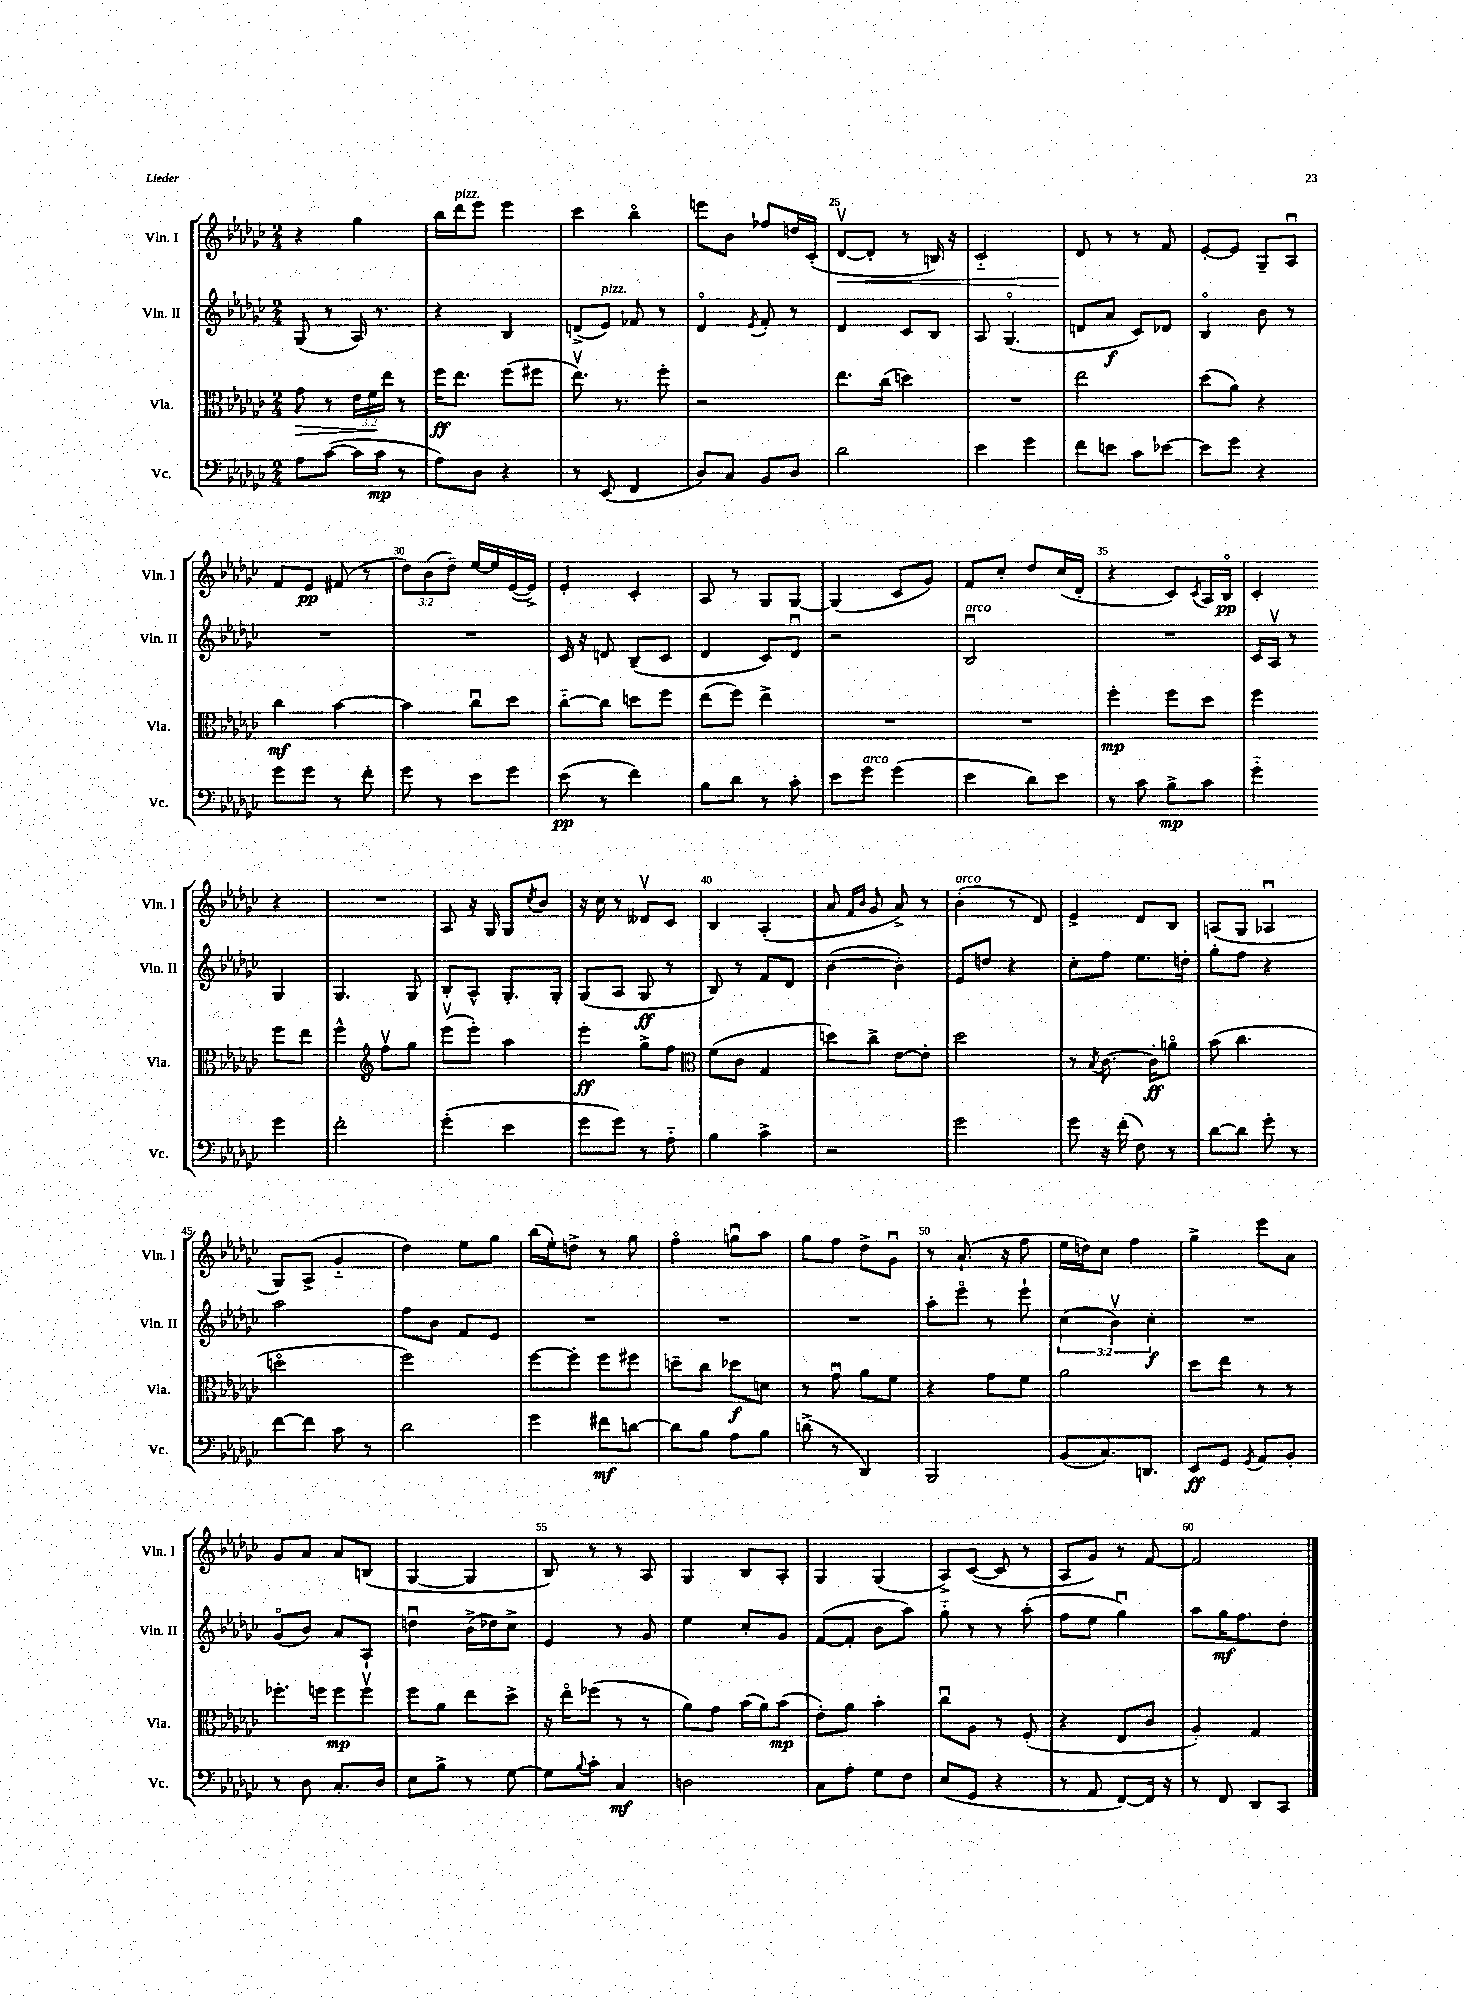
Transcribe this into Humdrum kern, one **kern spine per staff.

**kern	**dynam	**kern	**dynam	**kern	**dynam	**kern	**dynam
*part4	*part4	*part3	*part3	*part2	*part2	*part1	*part1
*staff4	*staff4	*staff3	*staff3	*staff2	*staff2	*staff1	*staff1
*I"Vc.	*	*I"Vla.	*	*I"Vln. II	*	*I"Vln. I	*
*I'Vc.	*	*I'Vla.	*	*I'Vln. II	*	*I'Vln. I	*
*clefF4	*	*clefC3	*	*clefG2	*	*clefG2	*
*k[b-e-a-d-g-c-]	*	*k[b-e-a-d-g-c-]	*	*k[b-e-a-d-g-c-]	*	*k[b-e-a-d-g-c-]	*
*M2/4	*	*M2/4	*	*M2/4	*	*M2/4	*
=21	=21	=21	=21	=21	=21	=21	=21
!	!	!	!LO:HP:b	!	!	!	!
8A-\L	.	8g-\	>	(8G-/	.	4r	.
([8c-\J	.	8r	.	8r	.	.	.
16c-\LL]	.	24e-\LL	.	16A-/)	.	4gg-\	.
.	.	24f\	.	.	.	.	.
16c-\JJ	mp	.	.	8.r	.	.	.
.	.	24ee-\JJ	]	.	.	.	.
8r	.	8r	.	.	.	.	.
=22	=22	=22	=22	=22	=22	=22	=22
8A-\L)	.	16ff\KL	ff	4r	.	16bb-\LL	.
!	!	!	!	!	!	!LO:TX:a:i:t=pizz.	!
.	.	8.ee-\J	.	.	.	16ddd-\J	.
8D-\J	.	.	.	.	.	8eee-\J	.
4r	.	(8ff\L	.	4B-/	.	4eee-\	.
.	.	8ff#X\J	.	.	.	.	.
=23	=23	=23	=23	=23	=23	=23	=23
8r	.	8.ee-v\)	.	(8dn^/L	.	4ccc-\	.
!	!	!	!	!LO:TX:a:i:t=pizz.	!	!	!
(8EE-/	.	.	.	8e-/J)	.	.	.
.	.	8.r	.	.	.	.	.
4FF/	.	.	.	8f-X/	.	4bb-\	.
.	.	8ff'\	.	8r	.	.	.
=24	=24	=24	=24	=24	=24	=24	=24
8D-/L)	.	2r	.	4d-/	.	8eeen\L	.
8C-/J	.	.	.	.	.	8b-\J	.
.	.	.	.	8qe-/	.	.	.
8BB-/L	.	.	.	8f'/	.	8ff-X/L	.
8D-/J	.	.	.	8r	.	16ddn/L	.
.	.	.	.	.	.	(16c-'/JJ	.
=25	=25	=25	=25	=25	=25	=25	=25
!	!	!	!	!	!	!	!LO:HP:b
2d-\	.	8.ee-\L	.	4d-/	.	[8d-v/L	<
.	.	.	.	.	.	8d-'/J]	.
.	.	(16cc-\Jk	.	.	.	.	.
.	.	4ddn\)	.	8c-/L	.	8r	.
.	.	.	.	8B-/J	.	16Bn/)	.
.	.	.	.	.	.	16r	.
=26	=26	=26	=26	=26	=26	=26	=26
4e-\	.	2r	.	8A-/	.	2c-/	.
.	.	.	.	(4.G-/	.	.	.
4g-\	.	.	.	.	.	.	.
=27	=27	=27	=27	=27	=27	=27	=27
8f\L	.	2ee-\	.	8dn/L	.	8d-/	.
8en\J	.	.	.	8a-/J	f	8r	[
8c-\L	.	.	.	8c-/L)	.	8r	.
[8e-X\J	.	.	.	8d-X/J	.	8f/	.
=28	=28	=28	=28	=28	=28	=28	=28
8e-\L]	.	(8dd-\L	.	4B-/	.	[8e-'/L	.
8g-\J	.	8a-\J)	.	.	.	8e-/J]	.
4r	.	4r	.	8b-\	.	8G-~/L	.
.	.	.	.	8r	.	8A-u/J	.
!!LO:LB:g=z
=29	=29	=29	=29	=29	=29	=29	=29
8g-\L	.	4cc-\	mf	2r	.	8f/L	.
8g-\J	.	.	.	.	.	8e-/J	pp
8r	.	[4b-\	.	.	.	(8f#X/	.
8f'\	.	.	.	.	.	8r	.
=30	=30	=30	=30	=30	=30	=30	=30
8g-\	.	4b-\]	.	2r	.	12dd-\L)	.
.	.	.	.	.	.	(12b-\	.
8r	.	.	.	.	.	.	.
.	.	.	.	.	.	12dd-~\J)	.
8e-\L	.	8cc-u\L	.	.	.	[16ee-/LL	.
.	.	.	.	.	.	16ee-/]	.
8g-\J	.	8dd-\J	.	.	.	([16e-/	.
.	.	.	.	.	.	16e-^/JJ])	.
=31	=31	=31	=31	=31	=31	=31	=31
(8e-\	pp	[8cc-\L	.	16c-/	.	4e-'/	.
.	.	.	.	16r	.	.	.
8r	.	8cc-\J]	.	8dn/	.	.	.
4f\)	.	8ddn\L	.	(8B-~/L	.	4c-'/	.
.	.	8ff\J	.	8c-/J	.	.	.
=32	=32	=32	=32	=32	=32	=32	=32
8B-\L	.	(8ee-\L	.	4d-/	.	8A-/	.
8d-\J	.	8ff\J)	.	.	.	8r	.
8r	.	4ee-^\	.	8c-/L)	.	8G-/L	.
8c-'\	.	.	.	8d-u/J	.	[8G-/J	.
=33	=33	=33	=33	=33	=33	=33	=33
8e-\L	.	2r	.	2r	.	(4G-/]	.
!LO:TX:a:i:t=arco	!	!	!	!	!	!	!
8g-\J	.	.	.	.	.	.	.
(4g-\	.	.	.	.	.	8c-/L	.
.	.	.	.	.	.	8g-/J)	.
=34	=34	=34	=34	=34	=34	=34	=34
!	!	!	!	!LO:TX:a:i:t=arco	!	!	!
4e-\	.	2r	.	2B-u/	.	8f/L	.
.	.	.	.	.	.	8cc-'/J	.
8d-\L)	.	.	.	.	.	8dd-/L	.
8e-\J	.	.	.	.	.	(16cc-/L	.
.	.	.	.	.	.	16d-'/JJ	.
=35	=35	=35	=35	=35	=35	=35	=35
8r	.	4ff'\	mp	2r	.	4r	.
8c-\	.	.	.	.	.	.	.
8B-^\L	mp	8ff\L	.	.	.	8c-/L)	.
.	.	.	.	.	.	8qc-/	.
8c-\J	.	8dd-\J	.	.	.	16A-/L	.
.	.	.	.	.	.	16B-/JJ	pp
=36	=36	=36	=36	=36	=36	=36	=36
4g-\	.	4ff\	.	16c-/LL	.	4c-'/	.
.	.	.	.	16A-v/JJ	.	.	.
.	.	.	.	8r	.	.	.
4g-\	.	8ff\L	.	4G-/	.	4r	.
.	.	8ee-\J	.	.	.	.	.
!!LO:LB:g=z
=37	=37	=37	=37	=37	=37	=37	=37
2f'\	.	4ff^^\	.	4.G-/	.	2r	.
*	*	*clefG2	*	*	*	*	*
.	.	8ffv\L	.	.	.	.	.
.	.	8gg-\J	.	8G-/	.	.	.
=38	=38	=38	=38	=38	=38	=38	=38
(4g-'\	.	(8eee-v\L	.	8B-'/L	.	8A-/	.
.	.	8eee-'\J)	.	8A-^^/J	.	16r	.
.	.	.	.	.	.	16G-/	.
4e-\	.	4aa-\	.	8.G-'/L	.	8G-/L	.
.	.	.	.	.	.	8qcc-/	.
.	.	.	.	.	.	8b-/J	.
.	.	.	.	16G-'/Jk	.	.	.
=39	=39	=39	=39	=39	=39	=39	=39
8g-\L	.	4eee-'\	ff	(8G-/L	.	16r	.
.	.	.	.	.	.	16cc-\	.
8g-\J)	.	.	.	8A-/J	.	8r	.
8r	.	8gg-^\L	.	8G-/	ff	8d--Xv/L	.
8A-\	.	8ff\J	.	8r	.	8c-/J	.
=40	=40	=40	=40	=40	=40	=40	=40
*	*	*clefC3	*	*	*	*	*
4B-\	.	(8f\L	.	8B-/)	.	4B-/	.
.	.	8c-\J	.	8r	.	.	.
4c-^\	.	4G-/	.	8f/L	.	(4A-'/	.
.	.	.	.	8d-/J	.	.	.
=41	=41	=41	=41	=41	=41	=41	=41
2r	.	8ddn\L)	.	([4b-\	.	8a-/	.
.	.	.	.	.	.	16qqf/LL	.
.	.	.	.	.	.	16qqb-/JJ	.
.	.	8cc-^\J	.	.	.	8g-/	.
.	.	[8e-\L	.	4b-'\])	.	8a-^/)	.
.	.	8e-'\J]	.	.	.	8r	.
=42	=42	=42	=42	=42	=42	=42	=42
!	!	!	!	!	!	!LO:TX:a:i:t=arco	!
2g-\	.	2dd-\	.	8e-/L	.	(4b-'\	.
.	.	.	.	8ddn/J	.	.	.
.	.	.	.	4r	.	8r	.
.	.	.	.	.	.	8d-/)	.
=43	=43	=43	=43	=43	=43	=43	=43
8g-\	.	8r	.	8cc-'\L	.	4e-^/	.
.	.	8qB-/	.	.	.	.	.
16r	.	[8.c-\	.	8ff\J	.	.	.
(16f'\	.	.	.	.	.	.	.
8F\)	.	.	.	8.ee-\L	.	8d-/L	.
.	.	16c-'\KL]	ff	.	.	.	.
8r	.	8an\J	.	.	.	8B-/J	.
.	.	.	.	16ddn'\Jk	.	.	.
=44	=44	=44	=44	=44	=44	=44	=44
[8d-\L	.	(8b-\	.	8gg-'\L	.	(8An/L	.
8d-\J]	.	4.cc-\	.	8ff\J	.	8G-/J	.
8g-'\	.	.	.	4r	.	4A-Xu/	.
8r	.	.	.	.	.	.	.
!!LO:LB:g=z
=45	=45	=45	=45	=45	=45	=45	=45
[8f\L	.	2ddn\	.	2aa-\	.	8G-/L)	.
8f\J]	.	.	.	.	.	(8A-^/J	.
8c-\	.	.	.	.	.	4g-/	.
8r	.	.	.	.	.	.	.
=46	=46	=46	=46	=46	=46	=46	=46
2d-\	.	2ff\)	.	8ff\L	.	4dd-\)	.
.	.	.	.	8b-\J	.	.	.
.	.	.	.	8f/L	.	8ee-\L	.
.	.	.	.	8e-/J	.	8gg-\J	.
=47	=47	=47	=47	=47	=47	=47	=47
4g-\	.	[8ff\L	.	2r	.	(16bb-\LL	.
.	.	.	.	.	.	16ee-'\J)	.
.	.	8ff'\J]	.	.	.	8ddn^\J	.
8f#X\L	mf	8ff\L	.	.	.	8r	.
[8dn\J	.	8ff#X\J	.	.	.	8gg-\	.
=48	=48	=48	=48	=48	=48	=48	=48
8d\L]	.	8ddn~\L	.	2r	.	4ff\	.
8B-\J	.	8cc-\J	.	.	.	.	.
8A-\L	.	8dd-X\L	f	.	.	8ggnu\L	.
8B-\J	.	8dn\J	.	.	.	8aa-\J	.
=49	=49	=49	=49	=49	=49	=49	=49
(8dn^\	.	8r	.	2r	.	8gg-\L	.
8r	.	8g-u\	.	.	.	8ff\J	.
4DD-/)	.	8a-\L	.	.	.	8dd-^\L	.
.	.	8f\J	.	.	.	8g-u\J	.
=50	=50	=50	=50	=50	=50	=50	=50
2BBB-/	.	4r	.	8aa-'\L	.	8r	.
.	.	.	.	8eee-\J	.	(8.a-`/	.
.	.	8g-\L	.	8r	.	.	.
.	.	.	.	.	.	16r	.
.	.	8f\J	.	8eee-`\	.	8ff\	.
=51	=51	=51	=51	=51	=51	=51	=51
(8BB-/L	.	2a-\	.	(6cc-\	.	16ee-\LL	.
.	.	.	.	.	.	16ddn\J)	.
8.C-/)	.	.	.	.	.	8cc-\J	.
.	.	.	.	6b-v\)	.	.	.
.	.	.	.	.	.	4ff\	.
8.DDn/J	.	.	.	.	.	.	.
.	.	.	.	6cc-'\	f	.	.
=52	=52	=52	=52	=52	=52	=52	=52
8EE-/L	ff	8dd-\L	.	2r	.	4gg-^\	.
8GG-/J	.	8ee-\J	.	.	.	.	.
8qGG-/	.	.	.	.	.	.	.
8AA-/L	.	8r	.	.	.	8eee-\L	.
8BB-'/J	.	8r	.	.	.	8a-\J	.
!!LO:LB:g=z
=53	=53	=53	=53	=53	=53	=53	=53
8r	.	8.ff-X'\L	.	(8g-/L	.	8g-/L	.
8D-\	.	.	.	8b-/J)	.	8a-/J	.
.	.	16ffn\Jk	.	.	.	.	.
8.C-'/L	.	8ff\L	mp	8a-/L	.	8a-/L	.
.	.	8ffv\J	.	8A-`/J	.	(8Bn/J	.
16D-/Jk	.	.	.	.	.	.	.
=54	=54	=54	=54	=54	=54	=54	=54
8E-\L	.	8ff\L	.	4ddnu\	.	[4G-/	.
8B-^\J	.	8a-\J	.	.	.	.	.
8r	.	8ee-\L	.	(16b-^\LL	.	4G-/]	.
.	.	.	.	16dd-X\J)	.	.	.
[8G-\	.	8dd-^\J	.	8cc-^\J	.	.	.
=55	=55	=55	=55	=55	=55	=55	=55
8G-\L]	.	16r	.	4e-/	.	8B-/)	.
.	.	16ee-\KL	.	.	.	.	.
8qqB-/	.	.	.	.	.	.	.
8c-'\J	.	(8ff-X\J	.	.	.	8r	.
4C-/	mf	8r	.	8r	.	8r	.
.	.	8r	.	8g-/	.	8A-/	.
=56	=56	=56	=56	=56	=56	=56	=56
2Dn\	.	8a-\L)	.	4ee-\	.	4G-/	.
.	.	8g-\J	.	.	.	.	.
.	.	(16b-\LL	.	8cc-'/L	.	8B-/L	.
.	.	16a-\J)	.	.	.	.	.
.	.	(8b-\J	mp	8g-/J	.	8A-'/J	.
=57	=57	=57	=57	=57	=57	=57	=57
8C-\L	.	8e-'\L)	.	([8f/L	.	4G-/	.
8A-'\J	.	8a-\J	.	8f'/J]	.	.	.
8G-\L	.	4b-'\	.	8b-\L	.	(4G-/	.
8F\J	.	.	.	8aa-\J)	.	.	.
=58	=58	=58	=58	=58	=58	=58	=58
(8E-/L	.	8cc-u\L	.	8gg-\	.	8A-^/L)	.
8GG-/J	.	8A-\J	.	8r	.	([8c-/J	.
4r	.	8r	.	8r	.	8c-/]	.
.	.	(8F'/	.	(8aa-'\	.	8r	.
=59	=59	=59	=59	=59	=59	=59	=59
8r	.	4r	.	8ff\L	.	8A-/L	.
8AA-/	.	.	.	8ee-\J	.	8g-/J)	.
[8FF/L)	.	8E-/L	.	4gg-u\)	.	8r	.
16FF/Jk]	.	8c-/J	.	.	.	[8f/	.
16r	.	.	.	.	.	.	.
=60	=60	=60	=60	=60	=60	=60	=60
8r	.	4A-'/)	.	8aa-\L	.	2f/]	.
8FF/	.	.	.	16gg-\K	mf	.	.
.	.	.	.	8.ff\	.	.	.
8DD-/L	.	4G-/	.	.	.	.	.
8CC-/J	.	.	.	8dd-'\J	.	.	.
==	==	==	==	==	==	==	==
*-	*-	*-	*-	*-	*-	*-	*-
